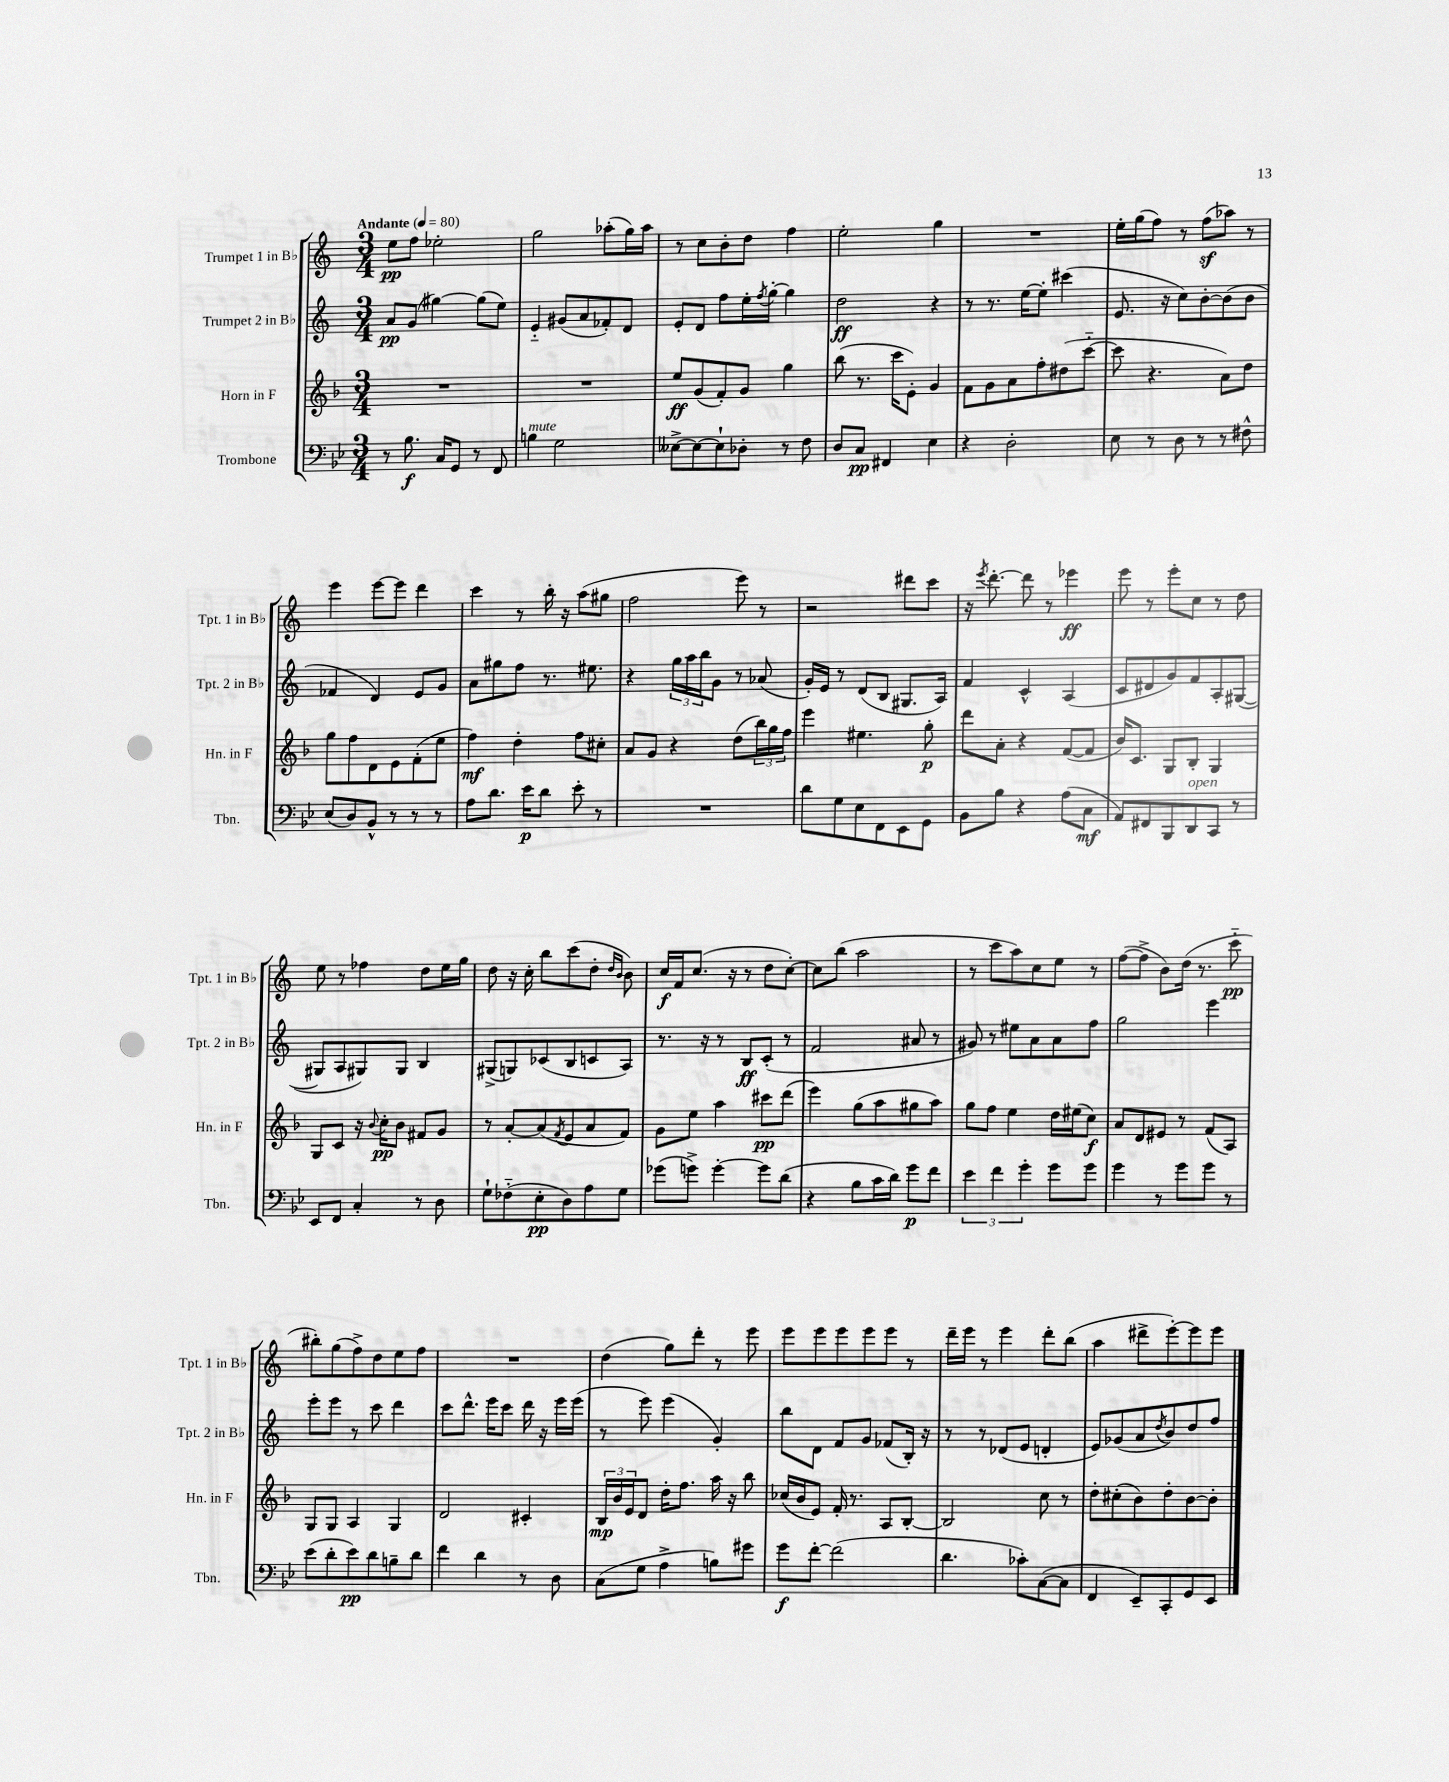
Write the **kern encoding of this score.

**kern	**kern	**kern	**kern
*staff4	*staff3	*staff2	*staff1
*clefF4	*clefG2	*clefG2	*clefG2
*k[b-e-]	*k[b-]	*k[]	*k[]
*M3/4	*M3/4	*M3/4	*M3/4
*MM80	*MM80	*MM80	*MM80
8r	2.r	8a	8ee
8.B-	.	(8g	8ff
.	.	[4gg#)	2ee-'
16C	.	.	.
8GG	.	.	.
8r	.	(8gg#]	.
8FF	.	8ee)	.
=	=	=	=
4B	2.r	4e'~	2gg
2G	.	(8g#	.
.	.	8a	.
.	.	8f-')	(8aa-'
.	.	8d	16gg)
.	.	.	16aa-
=	=	=	=
[8E--^	8ee	8e'	8r
8E--_	(8g	8d	8cc
8E--`]	8f')	8ff	8b'
8D-'	8g	16ee'	8dd
.	.	8qff	.
.	.	[16gg'	.
8r	4gg	4gg]	4ff
8F	.	.	.
=	=	=	=
8D	(8bb-	2dd	2ee'
8C	8.r	.	.
4FF#	.	.	.
.	16ccc	.	.
.	8e')	.	.
4E-	4g	4r	4gg
=	=	=	=
4r	8f	8r	2.r
.	8g	8.r	.
2D'	8a	.	.
.	.	[16ee	.
.	8ff'	8ee']	.
.	(8dd#	(4ccc#	.
.	[8ccc'~	.	.
=	=	=	=
8E-	8ccc]	8.e	16ee'
.	.	.	(16gg
8r	4.r	.	8ff)
.	.	16r	.
8D	.	8cc)	8r
8r	.	[8b'	(8ff
8r	8a)	(8b]	8aa-)
8F#^^	8dd	8b	8r
=	=	=	=
(8E-	8gg	4f-	4eee
8D)	8ff	.	.
8BB-^^	8d	4d)	[8eee
8r	8e	.	8eee]
8r	(8f'	8e	4ddd
8r	8ee	8g	.
=	=	=	=
8A	4ff)	8a	4ccc
8.d	.	8gg#	.
.	4dd'	8ff	8r
16e-	.	.	.
8d	.	8.r	16bb'
.	.	.	16r
8e-'	8ff	.	(8aa
.	.	8.ee#	.
8r	8cc#'	.	8gg#
=	=	=	=
2.r	8a	4r	2ff
.	8g	.	.
.	4r	24gg	.
.	.	24aa	.
.	.	24bb	.
.	.	8g	.
.	(8dd	8r	8eee)
.	24bb-)	(8a-	8r
.	24gg	.	.
.	24ff	.	.
=	=	=	=
8d	4eee	16g')	2r
.	.	16e	.
8G	.	8r	.
8E-	4.ee#	(8d	.
8FF	.	8B	.
8EE-	.	8.G#	8ddd#
8GG	8gg'	.	8ccc
.	.	16A)	.
=	=	=	=
8BB-	8ddd	4f	16r
.	.	.	8qeee
.	.	.	[8.ddd'
8B-	8a'	.	.
4r	4r	4c^^	8ddd]
.	.	.	8r
(8A	([8f	(4A	4eee-
8C	8f]	.	.
=	=	=	=
8AA)	16b-)	8c	8eee
.	8.c	.	.
8FF#	.	8d#	8r
8BBB-	8G	8g)	8eee'
8DD	8B-'	8f	8cc
8CC	4G	8A'	8r
8r	.	([8G#	8dd
=	=	=	=
8EE-	8G	8G#]	8ee
8FF	8c	8A	8r
4C'	16r	8G#)	4ff-
.	8qqb-	.	.
.	16cc'	.	.
.	8b-	8G#	.
8r	8f#	4B	8dd
8D	8g	.	16ee
.	.	.	16gg
=	=	=	=
8G`	8r	(8G#^	8dd
(8F-'~	[8a'	8G)	16r
.	.	.	16cc'
8E-'	(8a]	(8c-	8bb
.	8qf	.	.
8D)	8e	8B	(8ccc
8A	8a	8c	8dd'
.	.	.	16qqdd
.	.	.	16qqb
8G	8f)	8A)	8b)
=	=	=	=
(8g-	8g	8.r	16cc
.	.	.	16f
8g^)	8ee	.	(8.cc
.	.	16r	.
[4g'	4aa	8r	.
.	.	.	16r
.	.	8B	8r
8g]	8ccc#	(8c'	8dd
(8d	(8ddd	8r	[8cc')
=	=	=	=
4r	4eee)	2f	8cc]
.	.	.	(8bb
8B-	(8gg	.	2aa
16c	8aa	.	.
16d)	.	.	.
8g	8gg#	8a#	.
8f	8aa)	8r	.
=	=	=	=
6e-	8gg	8g#)	8r
.	8ff	8r	8ccc
6f	.	.	.
.	4ee	8ee#	8aa)
6g'	.	.	.
.	.	8a	8cc
8g	16dd	8a	8ee
.	(16ee#	.	.
8g	8cc)	8ff	8r
=	=	=	=
4g	8a	2gg	([8ff
.	8d	.	8ff^]
8r	8e#	.	8b)
8g	8r	.	(16dd
.	.	.	8.r
8g	(8f	4eee	.
8r	8A)	.	8ccc'~
=	=	=	=
(8e-	8G	8eee'	8bb#')
8d'	8G	8eee	(8gg
8e-)	4A	8r	8ff^)
8d	.	8ccc	8dd
8B~	4G	4ddd	8ee
8d	.	.	8ff
=	=	=	=
4f	2d	8ccc	2.r
.	.	8.ddd^^	.
4d	.	.	.
.	.	16eee	.
.	.	8ccc	.
8r	4c#'	16ddd	.
.	.	16r	.
8D	.	16eee	.
.	.	(16eee	.
=	=	=	=
(8C	24B-	8r	(4dd
.	24b-	.	.
.	24e	.	.
8G	8d	8eee)	.
4A^	16dd'	(4eee	8gg)
.	8.ff	.	.
.	.	.	8ddd'
8B)	16aa	4g')	8r
.	16r	.	.
8g#	8bb-	.	8eee
=	=	=	=
8g	(16cc-	8bb	8eee
.	16b-	.	.
[8f'	8e)	8d	8eee
(2f]	16f'	8f	8eee
.	8.r	.	.
.	.	8g	8eee
.	8A	(8f-	8eee
.	[8B-'	16B')	8r
.	.	16r	.
=	=	=	=
4.d	2B-]	8r	16ddd~
.	.	.	16eee
.	.	8r	8r
.	.	(8d-	4eee
8c-')	.	8e	.
([8C	8cc	4d'	8ddd'
8C]	8r	.	(8bb
=	=	=	=
4FF	8dd'	8e)	4aa
.	(8cc#'	(8g-	.
8EE-~)	8b-)	8a	8ddd#^
.	.	8qdd	.
8CC'	8dd'	8b)	[8eee')
8GG	[8b-	8dd	8eee]
8EE-	8b-']	8ff	8eee
==	==	==	==
*-	*-	*-	*-
